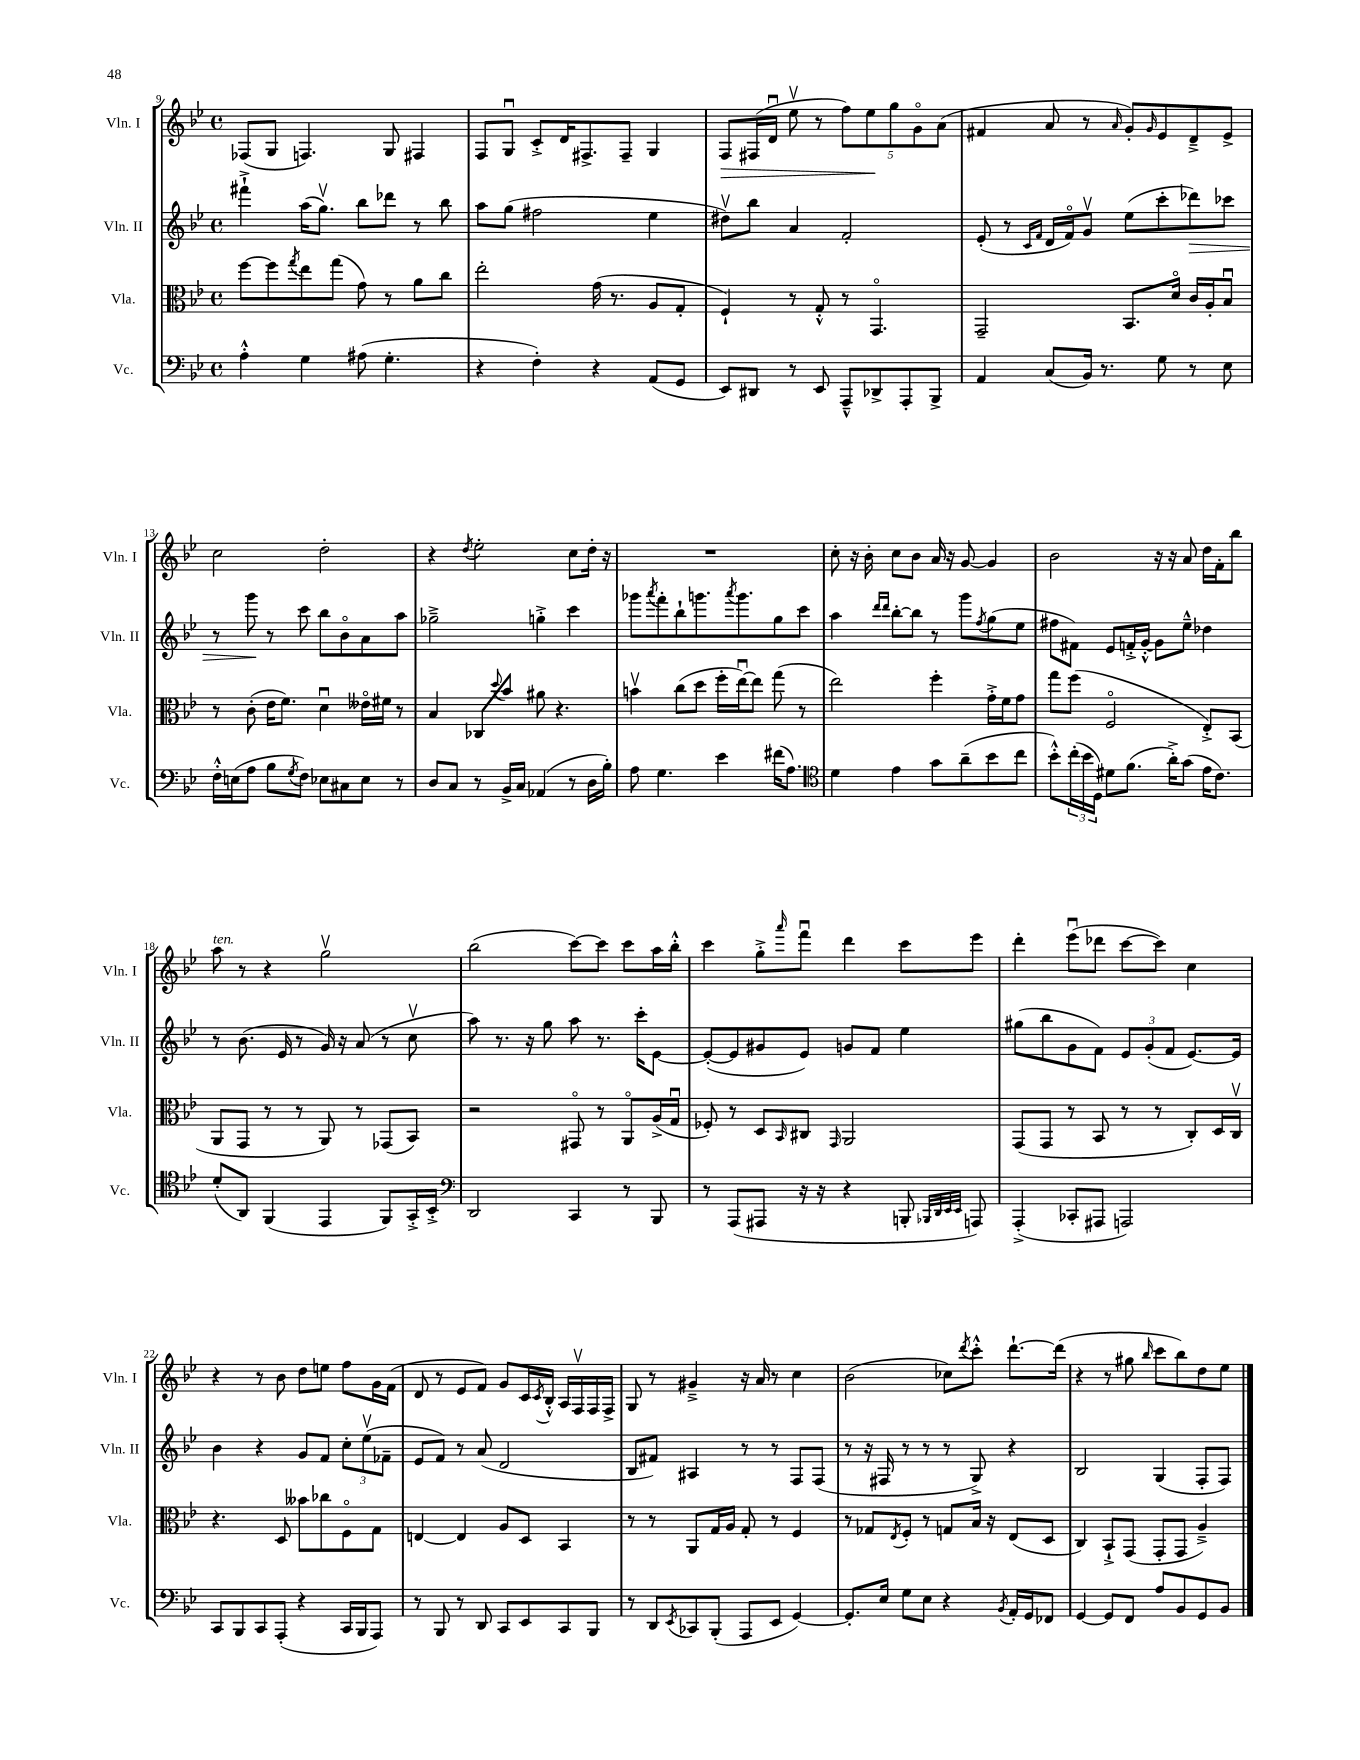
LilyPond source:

<<
\new StaffGroup <<
\new Staff = "s0" \with { instrumentName = "Vln. I" shortInstrumentName = "Vln. I" } {
    \clef treble \key bes \major \defaultTimeSignature \time 4/4
    fes8( g8 f4.) g8 fis4 |
    f8 g8\downbow c'8-.-> d'16 fis8.-> fis8-- g4 |
    f8\> fis16( d'16\downbow ees''8\upbow r8 \tuplet 5/4 { f''8) ees''8\! g''8 g'8\flageolet a'8( } |
    fis'4 a'8 r8 \grace { a'16 } g'8-.) \grace { g'16 } ees'8 d'8---> ees'8-> |
    c''2 d''2-. |
    r4 \acciaccatura { d''8 } ees''2-. c''8 d''16-. r16 |
    R1 |
    c''8-. r16 bes'16-. c''8 bes'8 a'16 r16 g'8~ g'4 |
    bes'2 r16 r16 a'8 d''16 f'16-. bes''8 |
    a''8^\markup { \italic "ten." } r8 r4 g''2\upbow |
    bes''2( c'''8~) c'''8 c'''8 a''16 bes''16-.-^ |
    c'''4 g''8-.-> \grace { a'''16 } f'''8\downbow d'''4 c'''8 ees'''8 |
    d'''4-. ees'''8\downbow( des'''8 c'''8~ c'''8) c''4 |
    r4 r8 bes'8 d''8 e''8 f''8 g'16 f'16( |
    d'8 r8 ees'8 f'8) g'8 c'16 \acciaccatura { c'8 } bes16-.-^ a16 f16\upbow f16 f16-> |
    g8 r8 gis'4---> r16 a'16 r8 c''4 |
    bes'2( ces''8) \acciaccatura { d'''8 } c'''8-.-^ d'''8.~-! d'''16( |
    r4 r8 gis''8 \grace { bes''16 } c'''8 bes''8) d''8 ees''8 \bar "|." |
}
\new Staff = "s1" \with { instrumentName = "Vln. II" shortInstrumentName = "Vln. II" } {
    \clef treble \key bes \major \defaultTimeSignature \time 4/4
    fis'''4-!-> a''16( g''8.\upbow) bes''8 des'''8 r8 bes''8 |
    a''8 g''8( fis''2 ees''4 |
    dis''8\upbow) bes''8 a'4 f'2-. |
    ees'8-.( r8 \grace { c'16 f'16 } d'16 f'16\flageolet) g'8\upbow ees''8( c'''8-. des'''8\>) ces'''8 |
    r8 g'''8\! r8 c'''8 bes''8 bes'8\flageolet a'8 a''8 |
    ges''2---> g''4-.-> c'''4 |
    ges'''8 \acciaccatura { a'''8 } f'''8-. bes''8-! g'''8. \acciaccatura { a'''8 } g'''8. g''8 c'''8 |
    a''4 \grace { d'''16 d'''16 } bes''8~-. bes''8 r8 g'''8 \acciaccatura { f''8 } g''8( ees''8 |
    fis''8 fis'8) ees'8 f'16-.-> g'16~-.-^ g'8 ees''8---^ des''4 |
    r8 bes'8.( ees'16 r8 g'16) r16 a'8( r8 c''8\upbow |
    a''8) r8. r16 g''8 a''8 r8. c'''16-. ees'8~ |
    ees'8~-.( ees'8 gis'8 ees'8) g'8 f'8 ees''4 |
    gis''8( bes''8 g'8 f'8) \tuplet 3/2 { ees'8 g'8-.( f'8 } ees'8.~) ees'16 |
    bes'4 r4 g'8 f'8 \tuplet 3/2 { c''8-. ees''8\upbow( fes'8-- } |
    ees'8 f'8) r8 a'8( d'2 |
    bes8 fis'8) ais4 r8 r8 f8 f8( |
    r8 r16 fis16 r8 r8 r8 g8->) r4 |
    bes2 g4( f8-. f8) \bar "|." |
}
\new Staff = "s2" \with { instrumentName = "Vla." shortInstrumentName = "Vla." } {
    \clef alto \key bes \major \defaultTimeSignature \time 4/4
    f''8~ f''8 \acciaccatura { g''8 } ees''8 g''8( g'8) r8 a'8 c''8 |
    ees''2-. g'16( r8. a8 g8-. |
    f4-!) r8 g8-.-^ r8 g,4.\flageolet |
    g,2-- bes,8. d'16\flageolet c'16 a16-. bes8\downbow |
    r8 c'8-.( ees'16 f'8.) d'4\downbow eeses'16\flageolet fis'16 r8 |
    bes4 ces8 \appoggiatura { d''8 } bes'8 ais'8 r4. |
    b'4\upbow c''8( d''8 f''16-. ees''16~\downbow) ees''8 g''8( r8 |
    ees''2) f''4-. g'16-.-> f'16 g'8 |
    g''8 f''8( f2\flageolet ees8-.->) bes,8( |
    a,8 g,8 r8 r8 a,8) r8 ges,8( bes,8) |
    r2 gis,8\flageolet r8 a,8\flageolet a16->( g16\downbow |
    fes8-.) r8 d8 \grace { bes,16 } cis8 \grace { g,16 } a,2 |
    g,8( g,8 r8 bes,8 r8 r8 c8-.) d16 c16\upbow |
    r4. d8 beses'8 ces''8 f8\flageolet g8 |
    e4~ e4 a8 d8 bes,4 |
    r8 r8 a,8 g16 a16 g8-. r8 f4 |
    r8 ges8 \acciaccatura { ees8 } f8-. r8 g8 bes16 r16 ees8( d8 |
    c4) bes,8-!-> g,8( g,8-. g,8 a4--->) \bar "|." |
}
\new Staff = "s3" \with { instrumentName = "Vc." shortInstrumentName = "Vc." } {
    \clef bass \key bes \major \defaultTimeSignature \time 4/4
    a4-.-^ g4 ais8( g4.-. |
    r4 f4-.) r4 a,8( g,8 |
    ees,8) dis,8 r8 ees,8 a,,8---^ des,8-> a,,8-. bes,,8-> |
    a,4 c8( bes,16) r8. g8 r8 ees8 |
    f16-.-^ e16( a8 bes8 \acciaccatura { g8 } f8) ees8 cis8 ees8 r8 |
    d8 c8 r8 bes,16-> c16 aes,4( r8 d16 bes16-.) |
    a8 g4. ees'4 fis'16( a8.) |
    \clef tenor d'4 ees'4 g'8 a'8--( bes'8 c''8 |
    bes'8-.-^) \tuplet 3/2 { c''16-.( bes'16 d16) } dis'8 f'8.( a'16-.->) g'8( ees'16 c'8.) |
    d'8-.( a,8) f,4( ees,4 f,8) g,16-.-> bes,16-.-> |
    \clef bass d,2 c,4 r8 bes,,8 |
    r8 a,,8( ais,,8 r16 r16 r4 b,,8-. \grace { bes,,32 d,32 ees,32 ees,32 } a,,8) |
    a,,4-.->( ces,8-. ais,,8 a,,2) |
    c,8 bes,,8 c,8 a,,8-.( r4 c,16 bes,,16 a,,8) |
    r8 bes,,8 r8 d,8 c,8 ees,8 c,8 bes,,8 |
    r8 d,8 \acciaccatura { ees,8 } ces,8 bes,,8-.( a,,8 ees,8 g,4~) |
    g,8.-. ees16 g8 ees8 r4 \acciaccatura { bes,8 } a,16-. g,16 fes,8 |
    g,4~ g,8 f,8 a8 bes,8 g,8 bes,8 \bar "|." |
}
>>
>>
\layout { \context { \Score currentBarNumber = #9 } }
